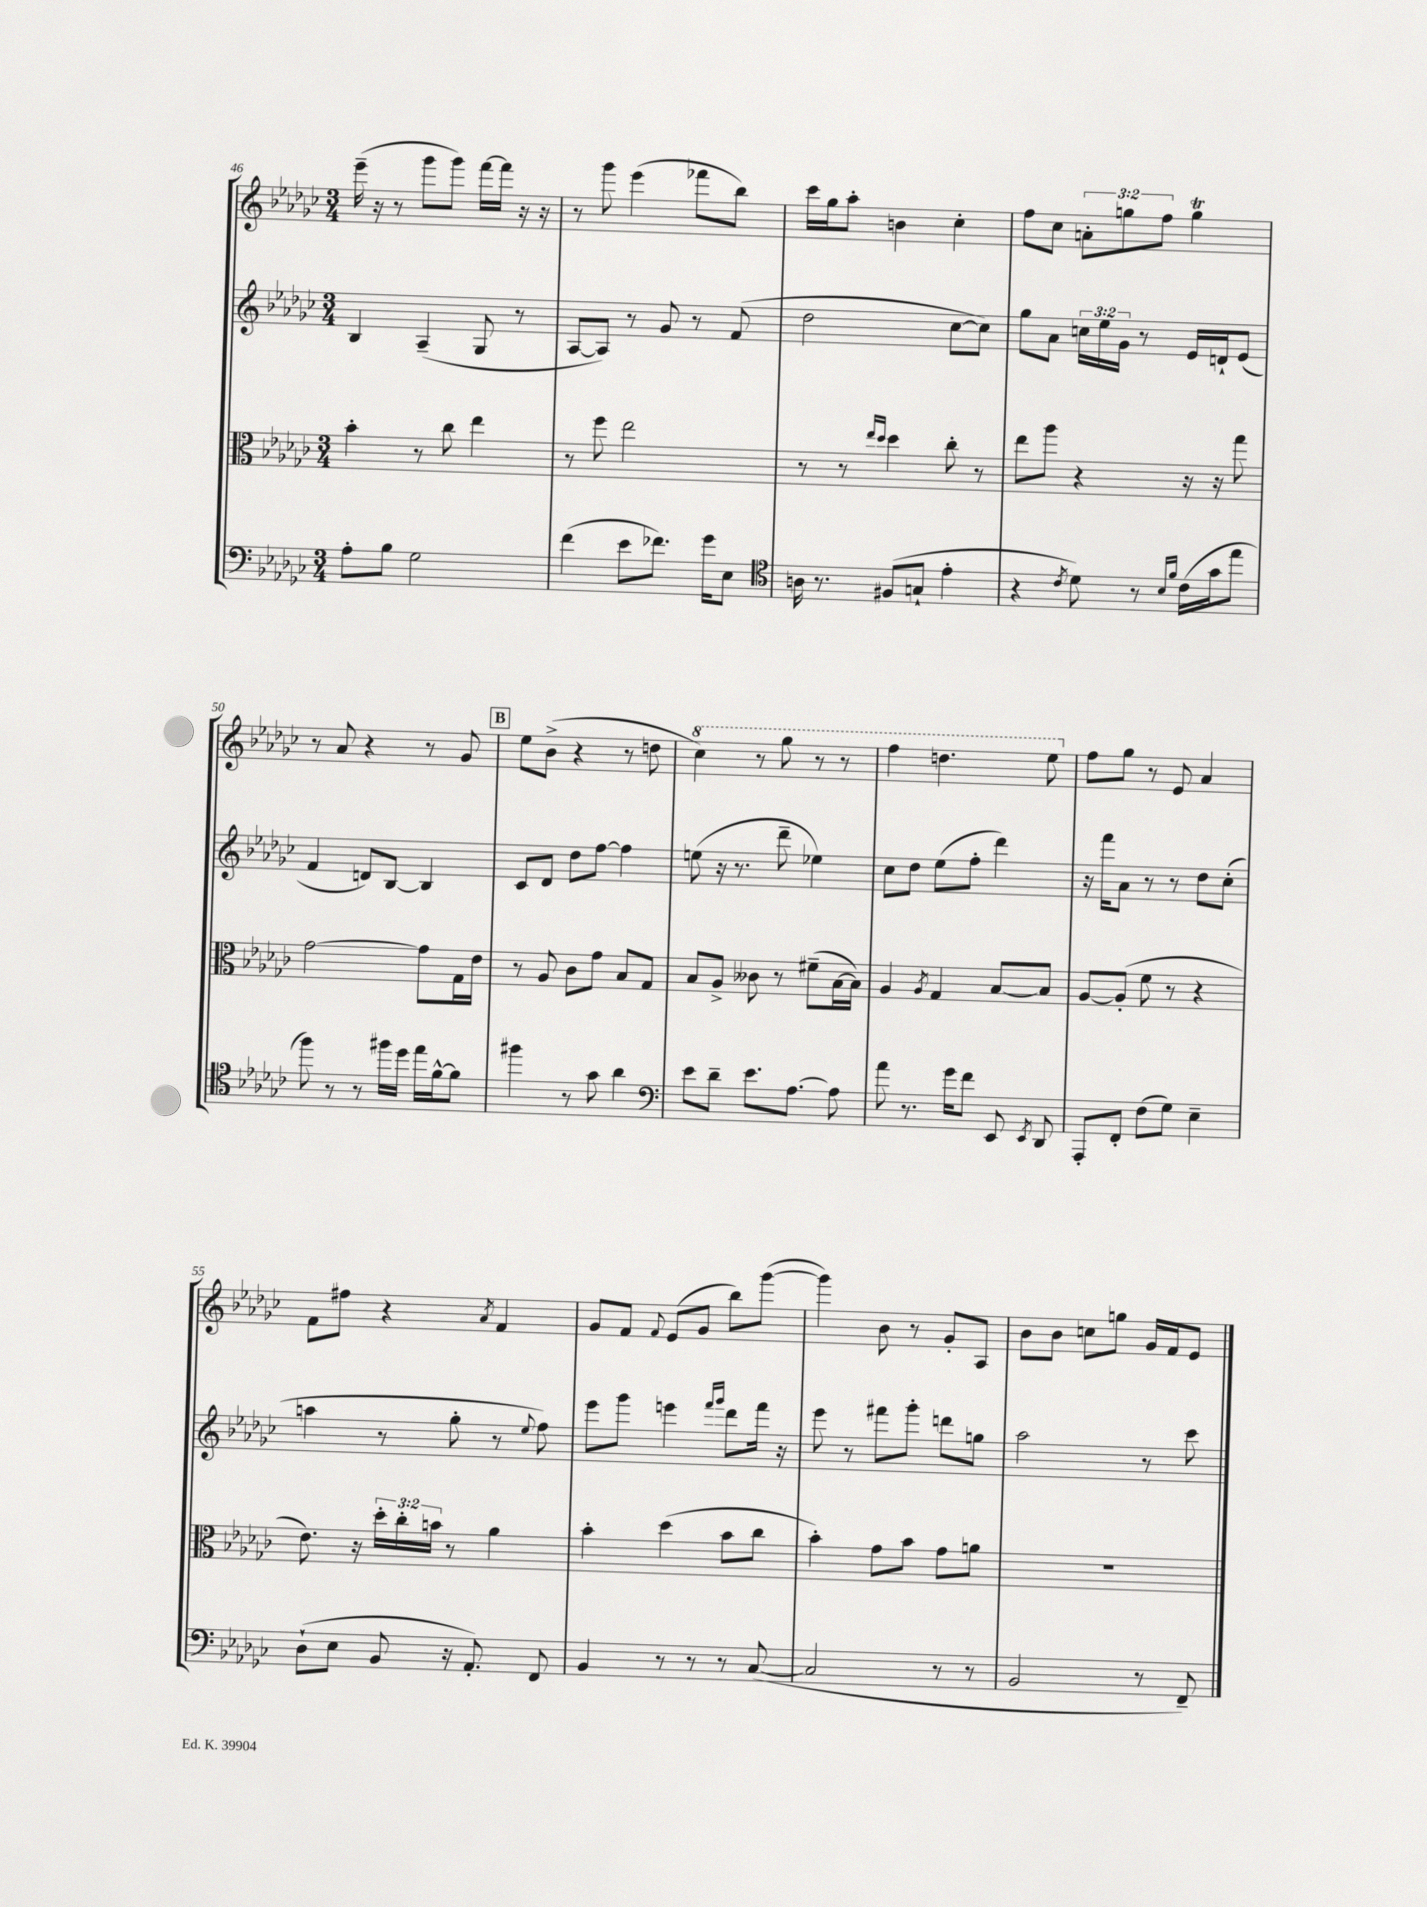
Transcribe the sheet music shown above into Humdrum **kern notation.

**kern	**kern	**kern	**kern
*part4	*part3	*part2	*part1
*staff4	*staff3	*staff2	*staff1
*clefF4	*clefC3	*clefG2	*clefG2
*k[b-e-a-d-g-c-]	*k[b-e-a-d-g-c-]	*k[b-e-a-d-g-c-]	*k[b-e-a-d-g-c-]
*M3/4	*M3/4	*M3/4	*M3/4
=46	=46	=46	=46
8A-'\L	4b-'\	4B-/	(16eee-~\
.	.	.	16r
8B-\J	.	.	8r
2G-\	8r	(4A-~/	8ggg-\L
.	8cc-\	.	8ggg-\J)
.	4ee-\	8G-/	[16fff\LL
.	.	.	16fff\JJ]
.	.	8r	16r
.	.	.	16r
=47	=47	=47	=47
(4f\	8r	[8A-/L	8r
.	8ff\	8A-/J])	8ggg-\
8e-\L	2ee-\	8r	(4eee-\
8.f-X\J)	.	8g-/	.
.	.	8r	8fff-X\L
16g-\KL	.	.	.
8E-\J	.	(8f/	8bb-\J)
=48	=48	=48	=48
*clefC4	*	*	*
16An\	8r	2dd-\	16ccc-\LL
8.r	.	.	16gg-\J
.	8r	.	8aa-'\J
.	16qqee-/LL	.	.
.	16qqdd-/JJ	.	.
(8F#X/L	4dd-\	.	4bn\
8Gn`/J	.	.	.
4e-'\	8cc-'\	[8cc-\L	4cc-'\
.	8r	8cc-\J])	.
=49	=49	=49	=49
4r	8ee-\L	8gg-\L	8ff\L
.	8aa-\J	8a-\J	8cc-\J
8qc-/	.	.	.
8d-\)	4r	24ccn\LL	12an'\L
.	.	24ee-\	.
.	.	24g-\JJ	12ggn\
8r	.	8r	.
.	.	.	12ff\J
16qqB-/LL	.	.	.
16qqf/JJ	.	.	.
(16c-\LL	16r	16e-/LL	4ggt\
16g-\J	16r	16dn`/J	.
8ee-\J	8gg-\	(8e-/J	.
!!LO:LB:g=z
=50	=50	=50	=50
8ff\)	[2g-\	4f/	8r
8r	.	.	8a-/
8r	.	8dn/L)	4r
16ff#X\LL	.	[8B-/J	.
16dd-\JJ	.	.	.
16ee-\LL	8g-\L]	4B-/]	8r
[16f^^\J	.	.	.
8f\J]	16G-\L	.	8g-/
.	16e-\JJ	.	.
!!LO:REH:place=s1:t=B
=51	=51	=51	=51
4ff#X\	8r	8c-/L	8ee-\L
.	8A-/	8d-/J	(8b-^\J
8r	8c-\L	8dd-\L	4r
8g-\	8g-\J	[8ff\J	.
4a-\	8B-/L	4ff\]	8r
.	8G-/J	.	8ddn\
=52	=52	=52	=52
*clefF4	*	*	*
*	*	*	*8va
8e-\L	8B-/L	(8een\	4ccc-\)
8d-~\J	8A-^/J	16r	.
.	.	8.r	.
8.e-\L	8c--X\	.	8r
.	8r	8ddd-~\	8ggg-\
[8.A-\J	.	.	.
.	(8f#X~\L	4ee-X\)	8r
8A-\]	[16B-\L	.	8r
.	16B-\JJ])	.	.
=53	=53	=53	=53
8a-\	4A-/	8cc-\L	4fff\
8.r	.	8dd-\J	.
.	8qA-/	.	.
.	4G-/	(8ee-\L	4.dddn\
16g-\KL	.	.	.
8f\J	.	8ff'\J	.
8EE-/	[8B-/L	4ddd-\)	.
8qEE-/	.	.	.
8DD-/	8B-/J]	.	8eee-\
=54	=54	=54	=54
*	*	*	*X8va
8AAA-'/L	[8A-/L	16r	8ff\L
.	.	16fff\KL	.
8FF'/J	(8A-'/J]	8a-\J	8gg-\J
(8F\L	8f\	8r	8r
8G-\J)	8r	8r	8e-/
4E-~\	4r	8dd-\L	4a-/
.	.	(8cc-'\J	.
!!LO:LB:g=z
=55	=55	=55	=55
(8D-`\L	8.e-\)	4aan\	8f\L
8E-\J	.	.	8ff#X\J
.	16r	.	.
8BB-/	24dd-'\LL	8r	4r
.	24cc-'\	.	.
.	24bn\JJ	.	.
16r	8r	8gg-'\	.
8.AA-'/)	.	.	.
.	.	.	8qa-/
.	4a-\	8r	4f/
.	.	8qqee-/	.
8FF/	.	8ff\)	.
=56	=56	=56	=56
4BB-/	4b-'\	8eee-\L	8g-/L
.	.	8ggg-\J	8f/J
.	.	.	8qqf/
8r	(4dd-\	4eeen\	(8e-/L
8r	.	.	8g-/J
.	.	16qqfff/LL	.
.	.	16qqggg-/JJ	.
8r	8b-\L	8ddd-\L	8bb-\L)
([8C-/	8cc-\J	16fff\Jk	([8ggg-\J
.	.	16r	.
=57	=57	=57	=57
2C-/]	4b-'\)	8eee-\	4ggg-\])
.	.	8r	.
.	8g-\L	8fff#X\L	8b-\
.	8b-\J	8ggg-'\J	8r
8r	8g-\L	8dddn\L	8g-'/L
8r	8an\J	8ggn\J	8A-/J
=58	=58	=58	=58
2BB-/	2.r	2aa-\	8b-\L
.	.	.	8b-\J
.	.	.	8ccn\L
.	.	.	8ggn\J
8r	.	8r	16g-/LL
.	.	.	16f/J
8FF~/)	.	8ccc-\	8e-/J
==	==	==	==
*-	*-	*-	*-
